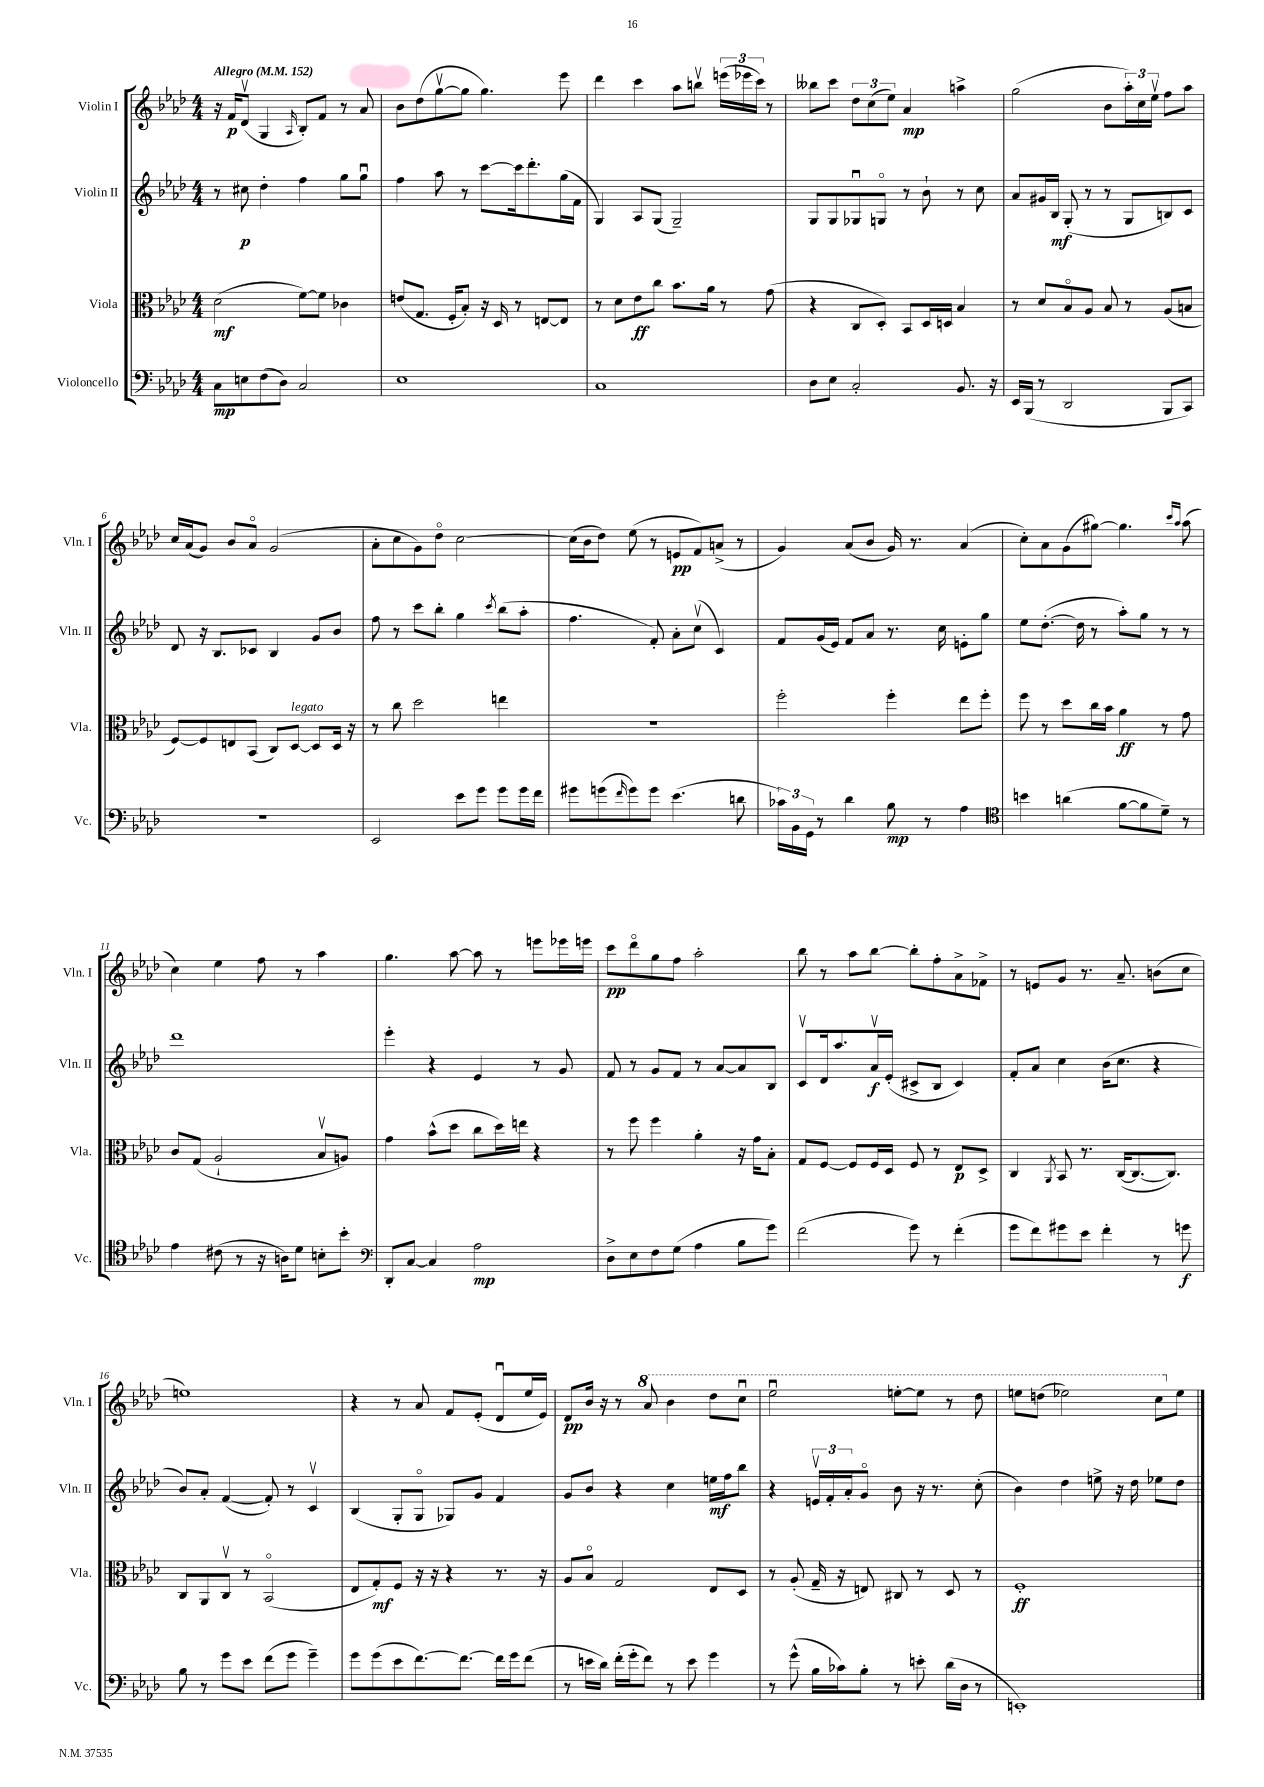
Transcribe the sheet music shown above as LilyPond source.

<<
\new StaffGroup <<
\new Staff = "s0" \with { instrumentName = "Violin I" shortInstrumentName = "Vln. I" } {
    \clef treble \key aes \major \numericTimeSignature \time 4/4 \tempo "Allegro" 4 = 152
    r16 f'16\p des'8\upbow( g4 \grace { aes16 } bes8-.) f'8 r8 aes'8 |
    bes'8 des''8( g''8~\upbow g''8 g''4.) ees'''8 |
    des'''4 c'''4 aes''8 b''8\upbow \tuplet 3/2 { e'''16( ees'''16 c'''16) } r8 |
    beses''8 c'''8 \tuplet 3/2 { des''8 c''8( ees''8) } aes'4\mp a''4-> |
    g''2( bes'8 \tuplet 3/2 { aes''16-.) c''16 ees''16\upbow } f''8 aes''8 |
    c''16 aes'16( g'8) bes'8 aes'8\flageolet g'2( |
    aes'8-. c''8 g'8) des''8\flageolet c''2~ |
    c''16( bes'16 des''8) ees''8( r8 e'8\pp f'8) a'8->( r8 |
    g'4) aes'8( bes'8 g'16) r8. aes'4( |
    c''8-.) aes'8 g'8( gis''8~) gis''4. \grace { c'''16 aes''16 } aes''8( |
    c''4) ees''4 f''8 r8 aes''4 |
    g''4. aes''8~ aes''8 r8 e'''8 ees'''16 e'''16 |
    c'''8\pp des'''8\flageolet g''8 f''8 aes''2-. |
    bes''8 r8 aes''8 bes''8~ bes''8-. f''8-. aes'8-> fes'8-> |
    r8 e'8 g'8 r8. aes'8.-- b'8( c''8 |
    e''1) |
    r4 r8 aes'8 f'8 ees'8-.( des'8\downbow ees''16 ees'16) |
    des'8\pp bes'16 r16 r8 \ottava #1 aes''8 bes''4 des'''8 c'''8\downbow |
    ees'''2\downbow e'''8~-. e'''8 r8 des'''8 |
    e'''8 d'''8( ees'''2) c'''8 \ottava #0 ees''8 \bar "|." |
}
\new Staff = "s1" \with { instrumentName = "Violin II" shortInstrumentName = "Vln. II" } {
    \clef treble \key aes \major \numericTimeSignature \time 4/4
    r8 cis''8\p des''4-. f''4 g''8 g''8\downbow |
    f''4 aes''8 r8 c'''8~ c'''16 des'''8.-. g''16( f'16 |
    g4) aes8 g8( g2--) |
    g8 g8 ges8\downbow g8\flageolet r8 bes'8-! r8 c''8 |
    aes'8 gis'16 bes16\mf g8-.( r8 r8 g8 b8) c'8 |
    des'8 r16 bes8. ces'8 bes4 g'8 bes'8 |
    f''8 r8 c'''8 bes''8-. g''4 \acciaccatura { c'''8 } bes''8( aes''8-. |
    f''4. f'8-.) aes'8-. c''8\upbow( c'4) |
    f'8 g'16( ees'16) f'8 aes'8 r8. c''16 e'8-. g''8 |
    ees''8 des''8.~-.( des''16 r8 aes''8-.) g''8 r8 r8 |
    des'''1 |
    ees'''4-. r4 ees'4 r8 g'8 |
    f'8 r8 g'8 f'8 r8 aes'8~ aes'8 bes8 |
    c'8\upbow des'16 aes''8. aes'16\upbow\f ees'16-.( cis'8-> bes8 cis'4) |
    f'8-. aes'8 c''4 bes'16( c''8. r4 |
    bes'8) aes'8-. f'4~( f'8-.) r8 c'4\upbow |
    bes4( g8-. g8\flageolet ges8) g'8 f'4 |
    g'8 bes'8 r4 c''4 e''16\mf f''16 bes''8 |
    r4 \tuplet 3/2 { e'16\upbow f'16-. aes'16-. } g'8\flageolet bes'8 r16 r8. c''8-.( |
    bes'4) des''4 e''8-> r16 des''16 ees''8 des''8 \bar "|." |
}
\new Staff = "s2" \with { instrumentName = "Viola" shortInstrumentName = "Vla." } {
    \clef alto \key aes \major \numericTimeSignature \time 4/4
    des'2\mf( f'8~) f'8 ces'4 |
    e'8( g8. f16-. bes8-.) r16 des16 r8 e8~ e8 |
    r8 des'8 ees'8\ff c''8 bes'8. aes'16 r8 g'8( |
    r4 c8 des8-.) bes,8 des16 d16 bes4 |
    r8 des'8 bes8\flageolet aes8 bes8 r8 aes8( b8 |
    f8~) f8 e8 bes,8( c8) des8~^\markup { \italic "legato" } des8 des16 r16 |
    r8 c''8 des''2 e''4 |
    R1 |
    f''2-. f''4-. ees''8 f''8-. |
    f''8 r8 des''8 c''16 bes'16 aes'4\ff r8 g'8 |
    c'8 g8( aes2-! bes8\upbow a8) |
    g'4 bes'8-^( des''8 c''8 des''16) e''16 r4 |
    r8 f''8 f''4 aes'4-. r16 g'16 bes8-. |
    g8 f8~ f8 f16 des16 f8 r8 ees8\p des8-> |
    c4 \acciaccatura { aes,8 } bes,8 r8. c16~( c8.~ c8.) |
    c8 aes,8 c8\upbow r8 bes,2\flageolet( |
    ees8 g8-.\mf) f8 r16 r16 r4 r8. r16 |
    aes8 bes8\flageolet g2 ees8 des8 |
    r8 aes8-.( g16-- r16 e8) cis8 r8 des8 r8 |
    f1-.\ff \bar "|." |
}
\new Staff = "s3" \with { instrumentName = "Violoncello" shortInstrumentName = "Vc." } {
    \clef bass \key aes \major \numericTimeSignature \time 4/4
    c8\mp e8 f8( des8) c2 |
    ees1 |
    c1 |
    des8 ees8 c2-. bes,8. r16 |
    ees,16 bes,,16( r8 des,2 bes,,8 c,8) |
    R1 |
    ees,2 ees'8 g'8 g'8 g'16 f'16 |
    gis'8 g'8( \grace { f'16 } g'8) g'8 ees'4.( d'8 |
    \tuplet 3/2 { ces'16) bes,16 g,16 } r8 des'4 bes8\mp r8 aes4 |
    \clef tenor b'4 a'4( f'8~ f'8 des'8--) r8 |
    ees'4 cis'8( r8 r16 a16) des'8 b8-. bes'8-. |
    \clef bass des,8-. c8~ c4 aes2\mp |
    des8-> ees8 f8 g8( aes4 bes8 g'8) |
    f'2( g'8) r8 f'4-.( |
    g'8 f'8) gis'8 ees'8 f'4-. r8 g'8\f |
    bes8 r8 g'8 ees'8 f'8( g'8 g'4--) |
    g'8 g'8( ees'8 f'8.~) f'8.~ f'16 g'16 f'8( |
    r8 e'16 des'16) f'16-.( g'16-. f'8) r8 e'8 g'4 |
    r8 g'8-^( bes16 ces'16) bes8-. r8 e'8-. des'16( des16 r8 |
    e,1-.) \bar "|." |
}
>>
>>
